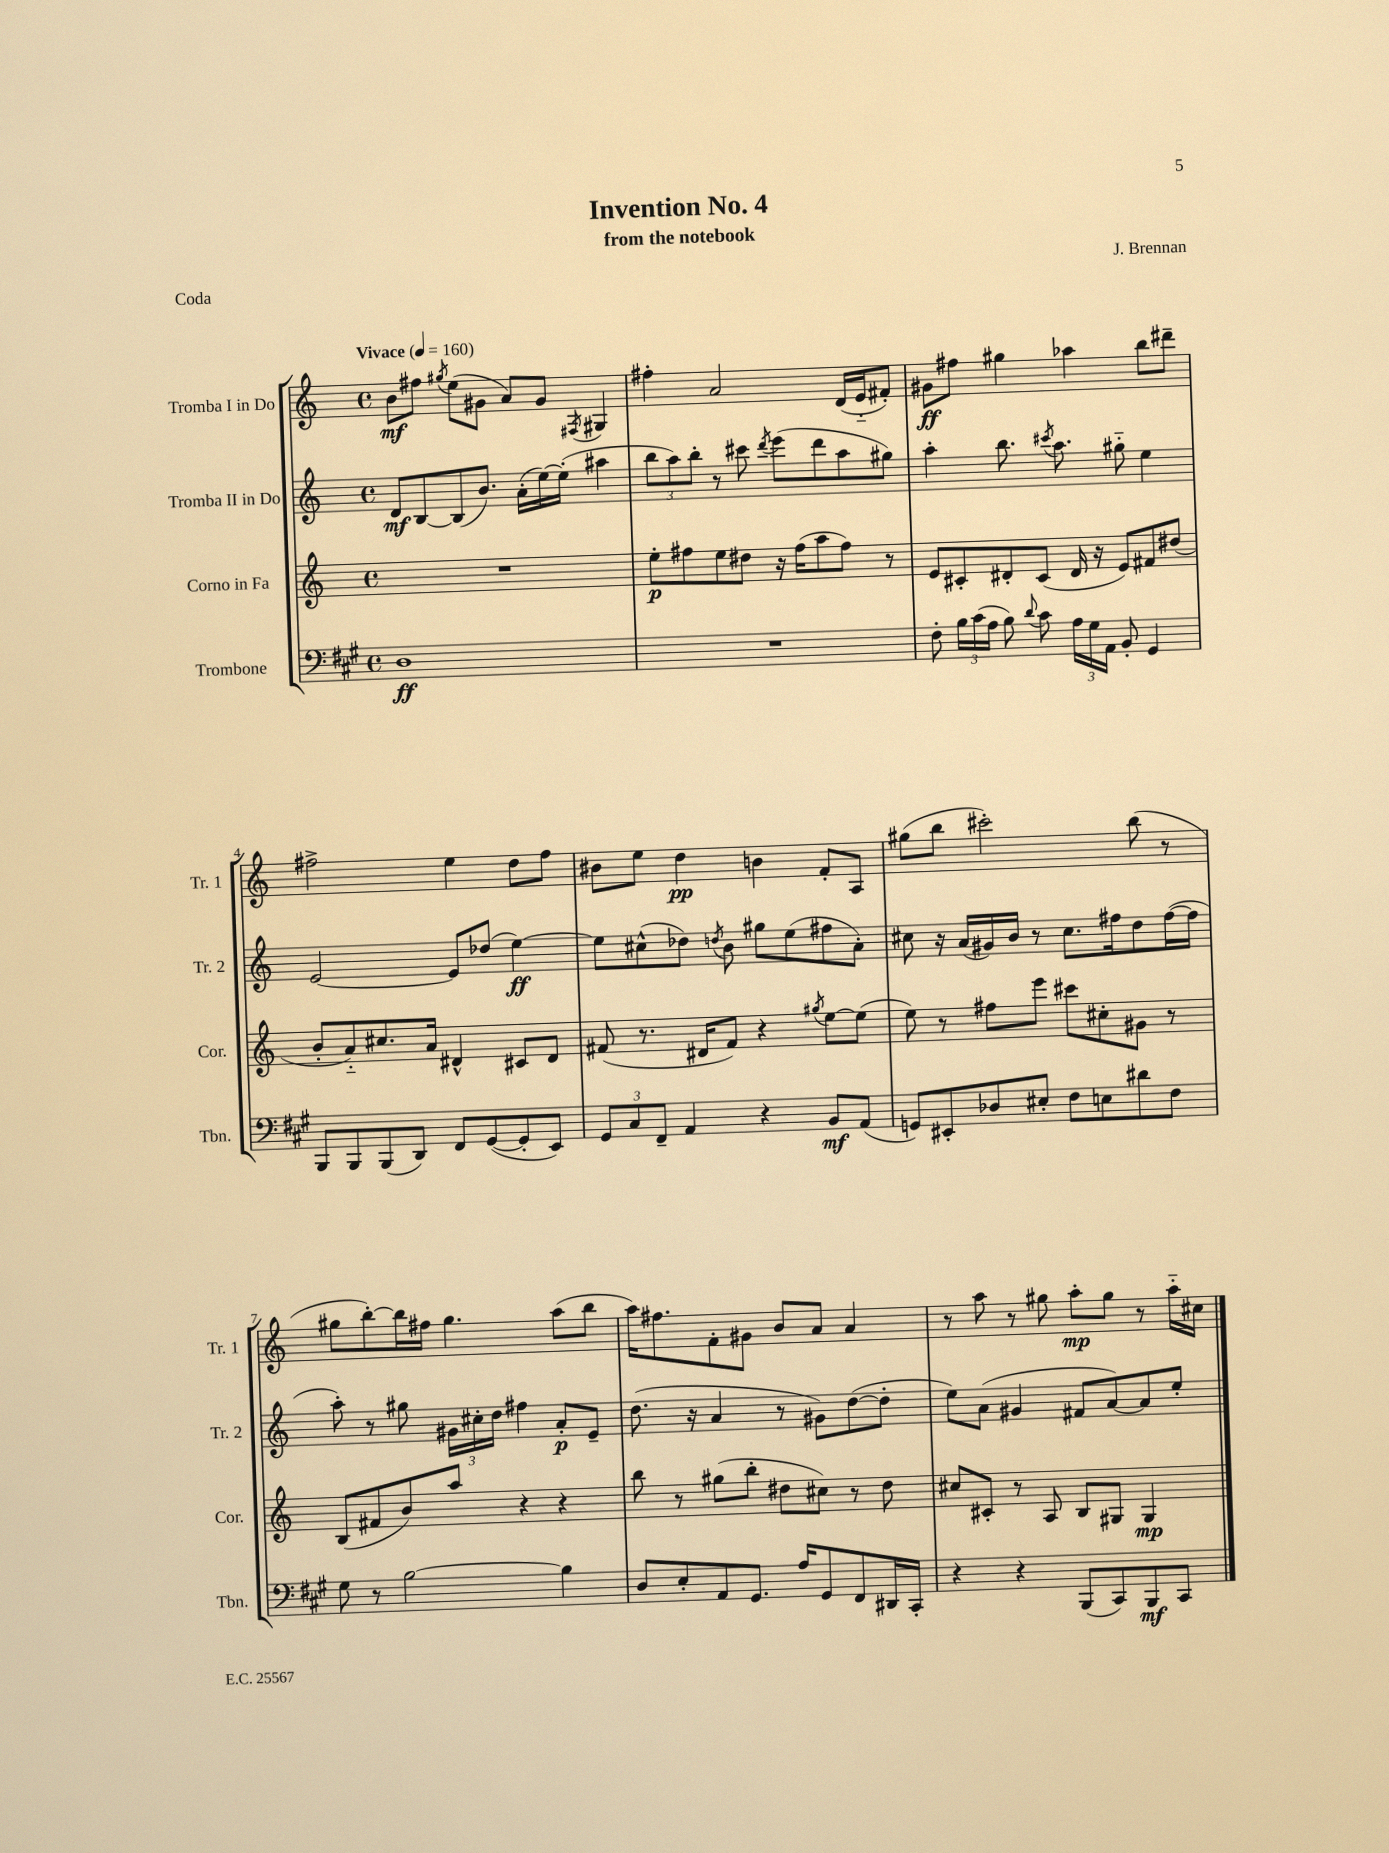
\header { title = "Invention No. 4" composer = "J. Brennan" subtitle = "from the notebook" piece = "Coda" }
<<
\new StaffGroup <<
\new Staff = "s0" \with { instrumentName = "Tromba I in Do" shortInstrumentName = "Tr. 1" } {
    \clef treble \key c \major \defaultTimeSignature \time 4/4 \tempo "Vivace" 4 = 160
    \autoBeamOff b'8[\mf fis''8] \acciaccatura { gis''8 } e''8[( gis'8] a'8[) gis'8] \acciaccatura { fis8 } gis4 |
    fis''4-. a'2 d'16[( e'16-_ fis'8]-.) |
    gis'8[\ff fis''8] gis''4 aes''4 b''8[ dis'''8]-- |
    fis''2-> e''4 d''8[ fis''8] |
    bis'8[ e''8] d''4\pp b'4 f'8[-. a8] |
    gis''8[( b''8] cis'''2-.) b''8( r8 |
    gis''8[ b''8~-.) b''16 fis''16] gis''4. a''8[( b''8] |
    a''16[) fis''8. f'8-. gis'8] b'8[ a'8] a'4 |
    r8 a''8 r8 gis''8 a''8[-.\mp gis''8] r8 a''16[-_ cis''16] \bar "|." |
}
\new Staff = "s1" \with { instrumentName = "Tromba II in Do" shortInstrumentName = "Tr. 2" } {
    \clef treble \key c \major \defaultTimeSignature \time 4/4
    \autoBeamOff d'8[\mf b8~ b8( b'8.]) a'16[-.( e''16~) e''16]-.( ais''4 |
    \tuplet 3/2 { b''8[ a''8) b''8]-. } r8 cis'''8 \acciaccatura { d'''8 } e'''8[( d'''8 a''8 gis''8]) |
    a''4-. b''8. \acciaccatura { cis'''8 } a''8. gis''8-_ e''4 |
    e'2~ e'8[ des''8]( e''4~\ff) |
    e''8[ cis''8-^( des''8]) \acciaccatura { d''8 } b'8 gis''8[ e''8( fis''8 a'8]-.) |
    cis''8 r16 a'16[( gis'16) b'16] r8 cis''8.[ fis''16 d''8 fis''16~( fis''16] |
    a''8-.) r8 gis''8 \tuplet 3/2 { gis'16[ cis''16-. d''16] } fis''4 a'8[-.\p e'8]-- |
    d''8.( r16 a'4 r8 gis'8[) d''8~( d''8]-. |
    e''8[) a'8]( gis'4 fis'8[ a'8~) a'8 e''8]-. \bar "|." |
}
\new Staff = "s2" \with { instrumentName = "Corno in Fa" shortInstrumentName = "Cor." } {
    \clef treble \key c \major \defaultTimeSignature \time 4/4
    \autoBeamOff R1 |
    e''8[-.\p fis''8 e''8 dis''8] r16 fis''16[( a''8 fis''8]) r8 |
    e'8[ cis'8-. dis'8-. cis'8]( dis'16 r16 e'8[) fis'8 dis''8]( |
    b'8[-. a'8-_) cis''8. a'16] dis'4-^ cis'8[ dis'8] |
    fis'8( r8. dis'16[ fis'8]) r4 \acciaccatura { gis''8 } e''8[~ e''8]( |
    e''8) r8 fis''8[ e'''8] cis'''8[ cis''8-. gis'8] r8 |
    b8[( fis'8 b'8) a''8] r4 r4 |
    b''8 r8 gis''8[( b''8]-. dis''8[ cis''8]) r8 dis''8 |
    cis''8[ cis'8]-. r8 a8 b8[ gis8] gis4\mp \bar "|." |
}
\new Staff = "s3" \with { instrumentName = "Trombone" shortInstrumentName = "Tbn." } {
    \clef bass \key a \major \defaultTimeSignature \time 4/4
    \autoBeamOff d1\ff |
    R1 |
    fis8-. \tuplet 3/2 { b16[ cis'16( a16] } b8) \appoggiatura { d'8 } cis'8 \tuplet 3/2 { a16[ gis16 a,16] } b,8-. gis,4 |
    b,,8[ b,,8 b,,8( d,8]) fis,8[ gis,8~( gis,8-. e,8]) |
    \tuplet 3/2 { gis,8[ cis8 fis,8]-- } a,4 r4 b,8[\mf a,8]( |
    g,8[) eis,8-. des8 eis8]-. fis8[ e8 dis'8 fis8] |
    gis8 r8 b2~ b4 |
    d8[ e8-. a,8 gis,8.] a16[ gis,8 fis,8 dis,16 cis,16]-. |
    r4 r4 b,,8[( cis,8) b,,8\mf cis,8] \bar "|." |
}
>>
>>
